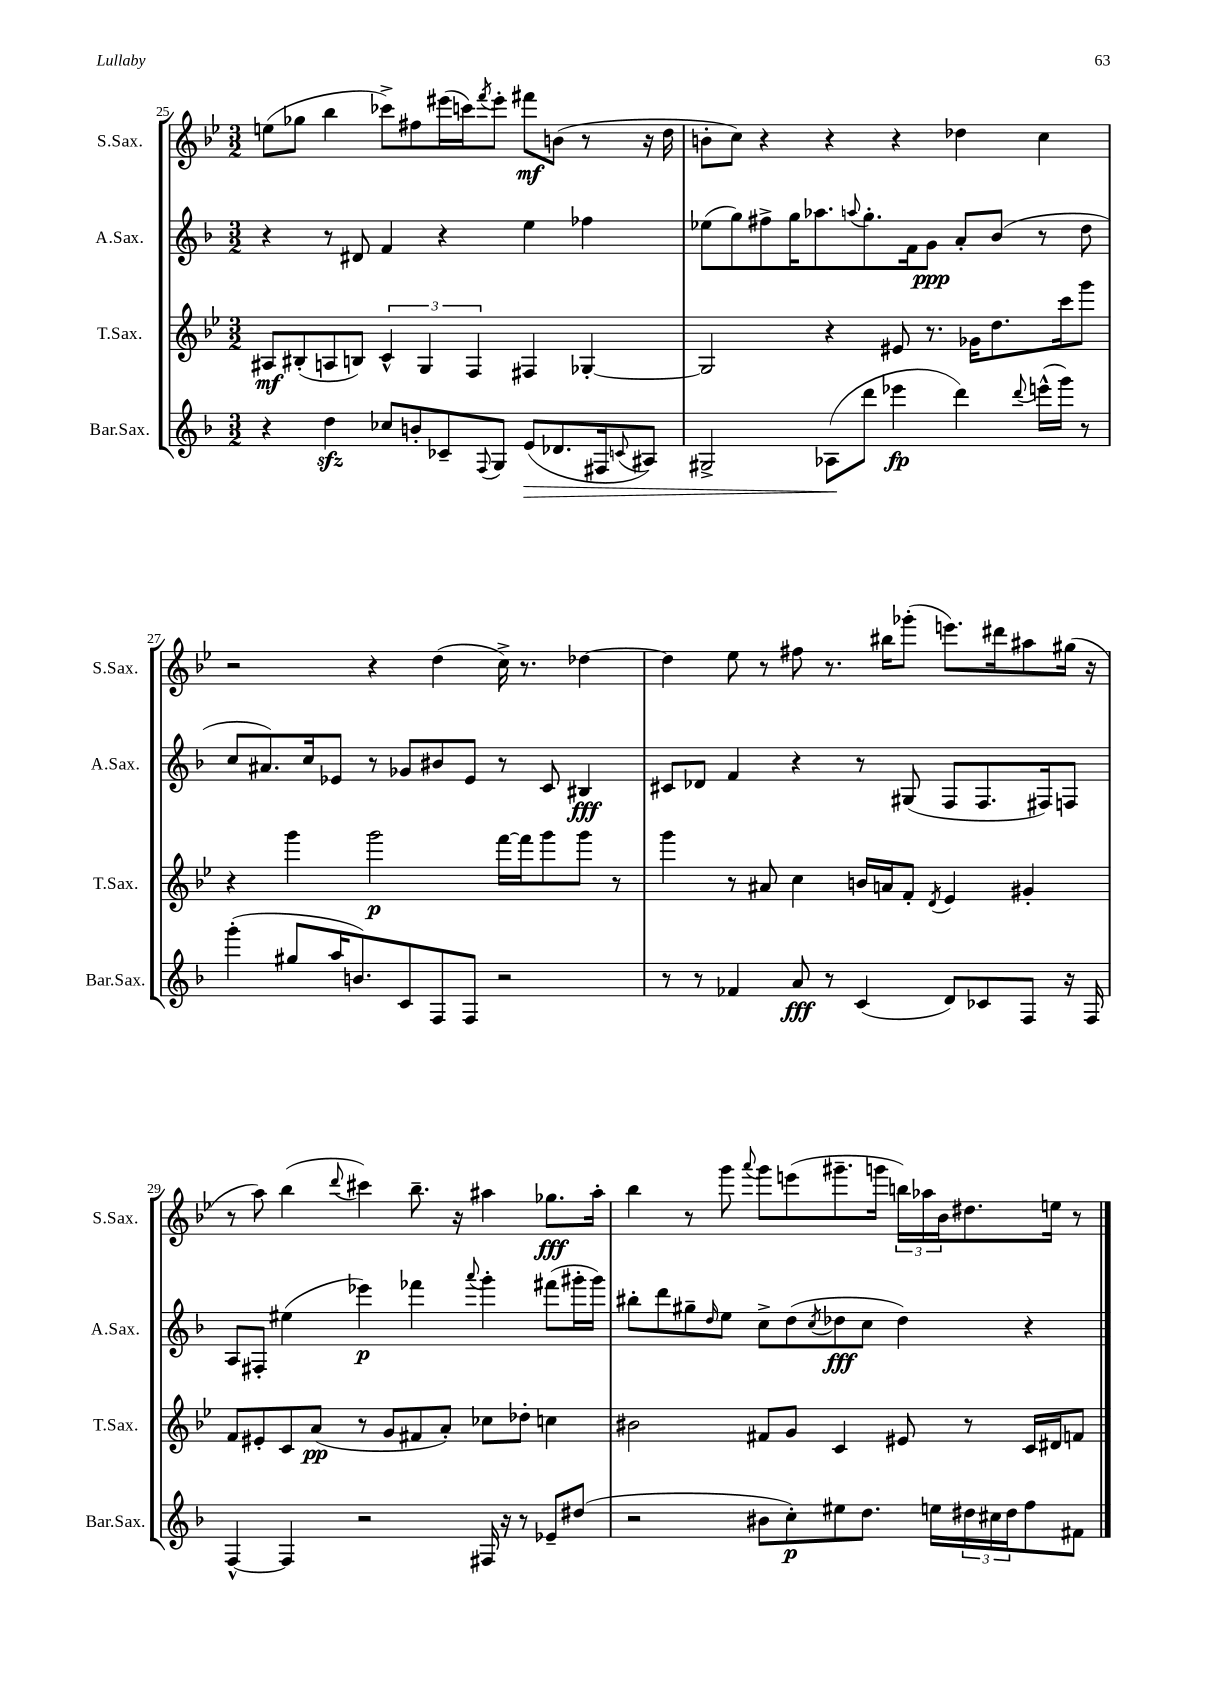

**kern	**kern	**kern	**kern
*staff4	*staff3	*staff2	*staff1
*clefG2	*clefG2	*clefG2	*clefG2
*k[b-]	*k[b-e-]	*k[b-]	*k[b-e-]
*M3/2	*M3/2	*M3/2	*M3/2
4r	8A#	4r	(8ee
.	(8B#'	.	8gg-
4dd	8A	8r	4bb-
.	8B)	8d#	.
8cc-	6c^^	4f	8ccc-^)
8b'	.	.	8ff#
.	6G	.	.
8c-~	.	4r	(16eee#
.	.	.	16ccc)
.	6F	.	.
8qqF	.	.	8qfff
8G	.	.	8eee#'
(8e	4F#	4ee	8fff#
8.d-	.	.	(8b
.	[4G-'	4ff-	8r
16F#	.	.	.
8qqc	.	.	.
8A#)	.	.	16r
.	.	.	16dd
=	=	=	=
2G#^	2G-]	(8ee-	8b'
.	.	8gg)	8cc)
.	.	8ff#^	4r
.	.	16gg	.
.	.	8.aa-	.
(8A-	4r	.	4r
.	.	8qqaa	.
8ddd	.	8.gg'	.
4eee-	8e#	.	4r
.	.	16f	.
.	8.r	8g	.
4ddd)	.	8a'	4dd-
.	16g-	.	.
.	8.dd	(8b-	.
8qqddd	.	.	.
(16eee^^	.	8r	4cc
16ggg)	16ccc	.	.
8r	8ggg	8dd	.
=	=	=	=
(4ggg'	4r	8cc	2r
.	.	8.a#)	.
8gg#	4ggg	.	.
.	.	16cc	.
16aa	.	8e-	.
8.b)	.	.	.
.	2ggg	8r	4r
8c	.	8g-	.
8F	.	8b#	(4dd
8F	.	8e-	.
2r	[16fff	8r	16cc^)
.	16fff]	.	8.r
.	8ggg	8c	.
.	8ggg	4B#	[4dd-
.	8r	.	.
=	=	=	=
8r	4ggg	8c#	4dd-]
8r	.	8d-	.
4f-	8r	4f	8ee-
.	8a#	.	8r
8a	4cc	4r	8ff#
8r	.	.	8.r
(4c	16b	8r	.
.	16a	.	16bb#
.	8f'	(8G#	(8ggg-'
.	8qd	.	.
8d)	4e-	8F	8.eee)
8c-	.	8.F	.
.	.	.	16ddd#
8F	4g#'	.	8aa#
.	.	16F#)	.
16r	.	8F	(16gg#
16F	.	.	16r
=	=	=	=
[4F^^	8f	8A	8r
.	8e#'	8F#'	8aa)
4F]	8c	(4ee#	(4bb-
.	(8a	.	.
.	.	.	8qqddd
2r	8r	4eee-)	4ccc#)
.	8g	.	.
.	8f#	4fff-	8.bb-~
.	8a')	.	.
.	.	.	16r
.	.	8qqaaa	.
16F#	8cc-	4ggg'	4aa#
16r	.	.	.
8r	8dd-'	.	.
8e-~	4cc	(8fff#	8.gg-
(8dd#	.	16ggg#'	.
.	.	16ggg#)	16aa#'
=	=	=	=
2r	2b#	8bb#'	4bb-
.	.	8ddd	.
.	.	8gg#~	8r
.	.	16qqdd	.
.	.	8ee	8ggg
.	.	.	8qqaaa
8b#	8f#	8cc^	8ggg
8cc')	8g	(8dd	(8eee
.	.	8qcc	.
8ee#	4c	8dd-	8.ggg#~
8.dd	.	8cc	.
.	.	.	16ggg
.	8e#	4dd-)	24bb)
.	.	.	24aa-
16ee	.	.	.
.	.	.	24b-
24dd#	8r	.	8.dd#
24cc#	.	.	.
24dd#	.	.	.
8ff	16c	4r	.
.	16d#	.	16ee
8f#	8f	.	8r
==	==	==	==
*-	*-	*-	*-
